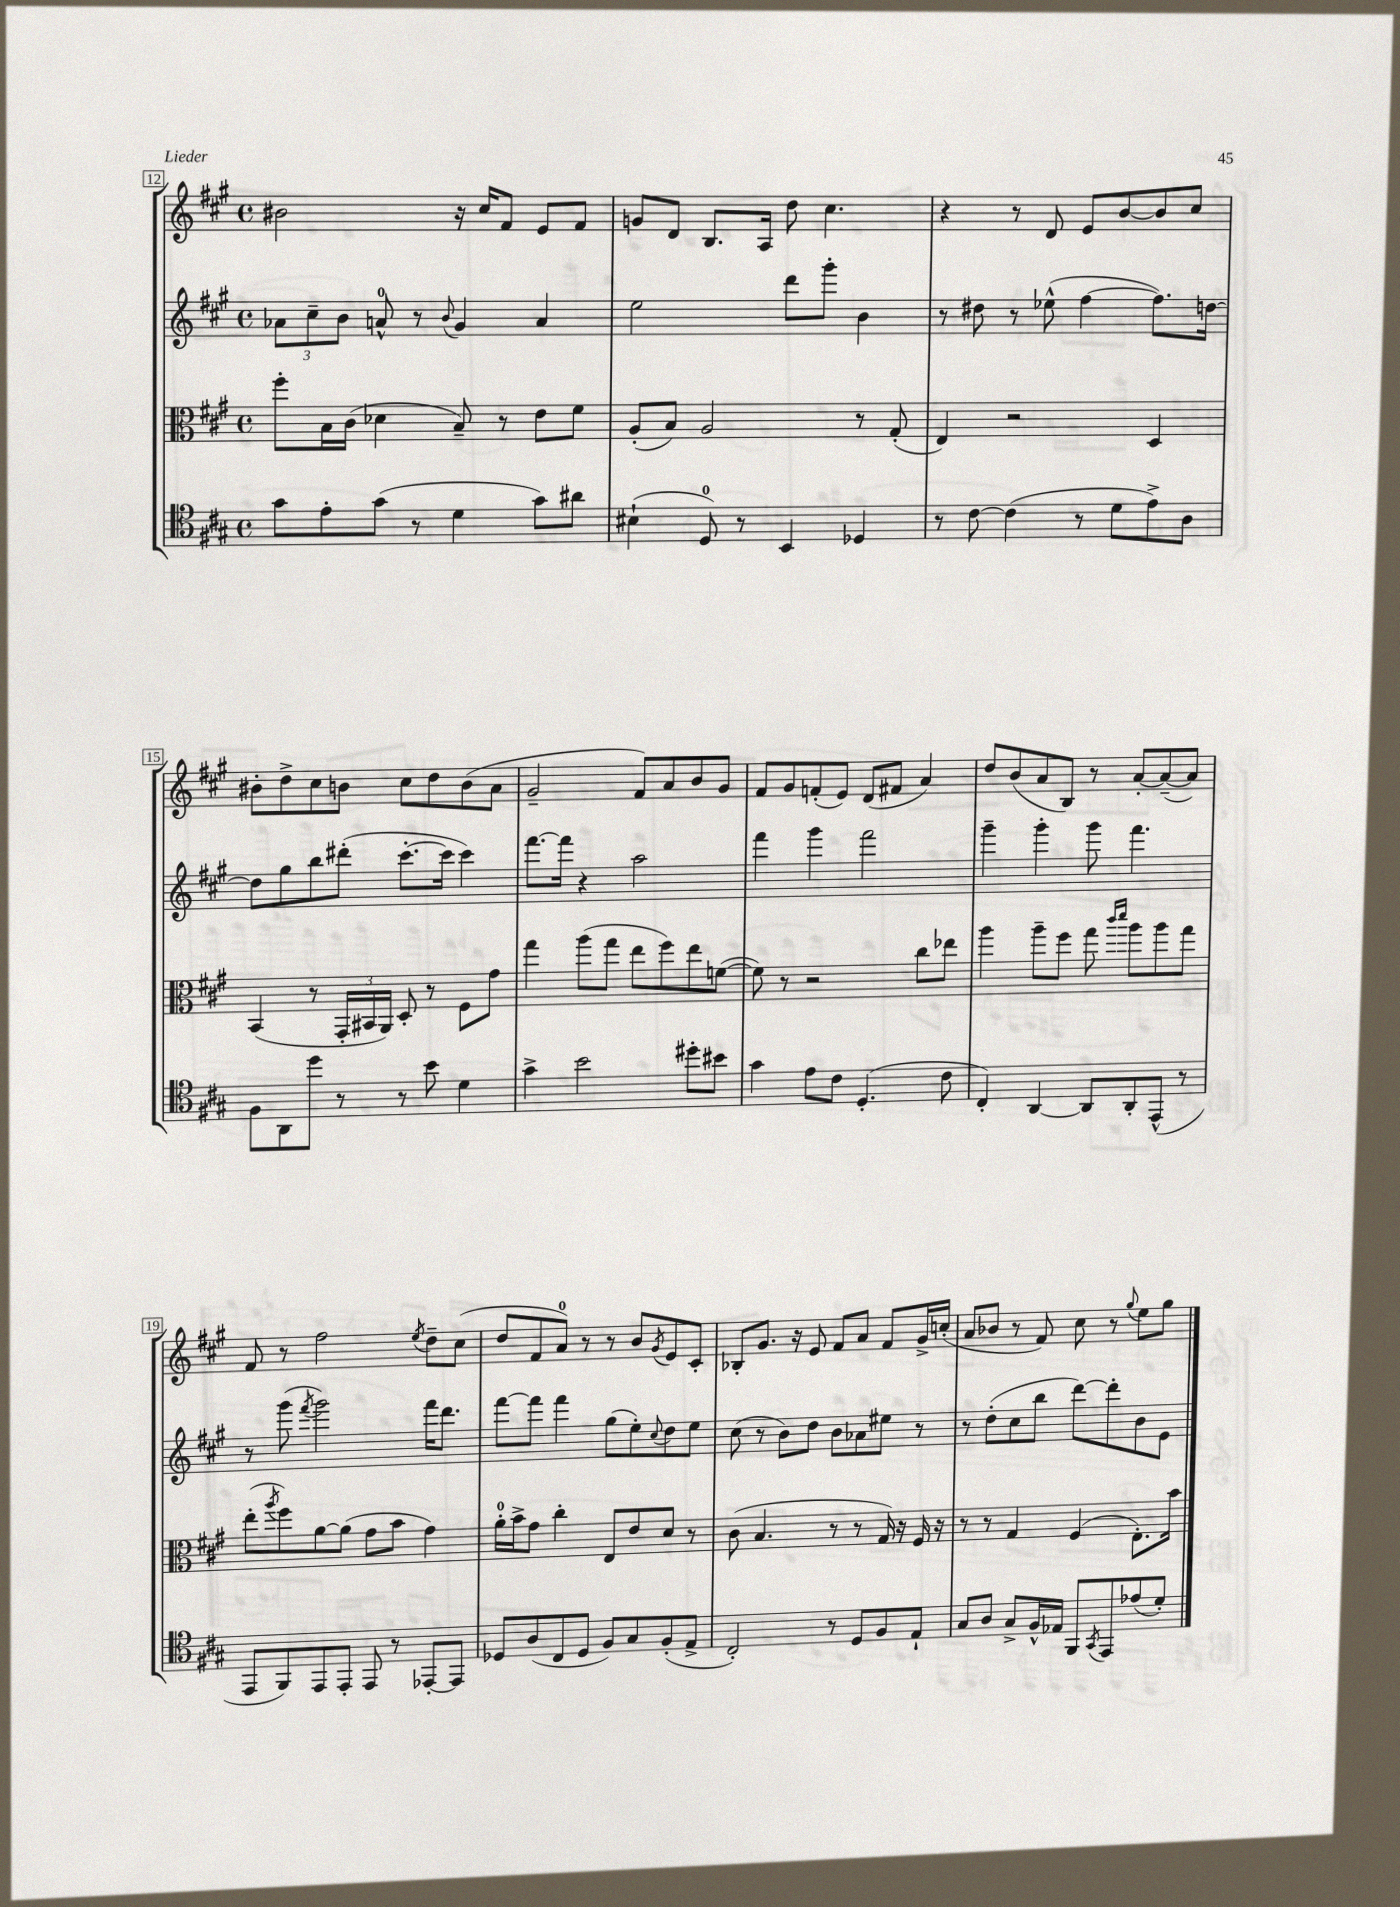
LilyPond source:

<<
\new StaffGroup <<
\new Staff = "s0" {
    \clef treble \key a \major \defaultTimeSignature \time 4/4
    bis'2 r16 cis''16 fis'8 e'8 fis'8 |
    g'8 d'8 b8. a16 d''8 cis''4. |
    r4 r8 d'8 e'8 b'8~ b'8 cis''8 |
    bis'8-. d''8-> cis''8 b'8 cis''8 d''8 b'8( a'8 |
    gis'2-- fis'8) a'8 b'8 gis'8 |
    fis'8 gis'8 f'8-.( e'8) d'8( fis'8 a'4) |
    d''8 b'8( a'8 b8) r8 a'8~-. a'8~--( a'8) |
    fis'8 r8 fis''2 \acciaccatura { e''8 } d''8-- cis''8( |
    d''8 fis'8 a'8-0) r8 r8 b'8 \acciaccatura { gis'8 } e'8 cis'8-. |
    bes8-. gis'8. r16 e'8 fis'8 a'8 fis'8 gis'16-> c''16-.( |
    a'8 bes'8 r8 fis'8) cis''8 r8 \appoggiatura { gis''8 } e''8 gis''8 \bar "|." |
}
\new Staff = "s1" {
    \clef treble \key a \major \defaultTimeSignature \time 4/4
    \tuplet 3/2 { aes'8 cis''8-- b'8 } a'8-0-^ r8 \appoggiatura { b'8 } gis'4 a'4 |
    e''2 d'''8 gis'''8-. b'4 |
    r8 dis''8 r8 ees''8-^( fis''4~ fis''8.) d''16~ |
    d''8 gis''8 b''8 dis'''8-.( cis'''8.~-. cis'''16 cis'''4) |
    fis'''8.~ fis'''16 r4 a''2 |
    fis'''4 gis'''4 fis'''2 |
    gis'''4-- gis'''4-. gis'''8 fis'''4. |
    r8 gis'''8( \acciaccatura { fis'''8 } gis'''2) fis'''16 d'''8. |
    fis'''8~ fis'''8 fis'''4 gis''8( e''8-.) \appoggiatura { cis''8 } d''8 e''8 |
    cis''8( r8 b'8) d''8 b'8 aes'8 eis''8 r8 |
    r8 d''8-.( cis''8 b''8 d'''8~) d'''8-. b'8 e'8 \bar "|." |
}
\new Staff = "s2" {
    \clef alto \key a \major \defaultTimeSignature \time 4/4
    fis''8-. b16 cis'16( des'4 b8--) r8 e'8 fis'8 |
    a8-.( b8) a2 r8 gis8-.( |
    e4) r2 d4 |
    b,4( r8 \tuplet 3/2 { gis,16-. bis,16 a,16) } d8-. r8 fis8 gis'8 |
    gis''4 a''8( gis''8 e''8 fis''8) e''8 f'8~( |
    f'8) r8 r2 cis''8 ees''8 |
    a''4 a''8-- fis''8 gis''8 \grace { cis'''16 d'''16 } a''8 a''8 gis''8 |
    e''8-.( \acciaccatura { a''8 } fis''8) a'8~ a'8( gis'8 b'8 gis'4) |
    a'16-0-. b'16-> gis'8 cis''4-. e8 e'8 d'8 r8 |
    cis'8( b4. r8 r8 gis16) r16 fis16 r16 |
    r8 r8 gis4 fis4( e8.-.) b'16 \bar "|." |
}
\new Staff = "s3" {
    \clef tenor \key a \major \defaultTimeSignature \time 4/4
    gis'8 e'8-. gis'8( r8 d'4 gis'8) ais'8 |
    bis4-!( d8-0) r8 b,4 des4 |
    r8 cis'8~ cis'4( r8 d'8 e'8->) a8 |
    fis8 a,8 d''8 r8 r8 b'8 d'4 |
    gis'4-> b'2 dis''8-. bis'8 |
    gis'4 e'8 cis'8 d4.-.( cis'8 |
    cis4-.) a,4~ a,8 a,8-. e,8-^( r8 |
    e,8 fis,8) e,8 e,8-. e,8 r8 ees,8~-. ees,8 |
    des8 a8( cis8 des8 fis8) gis8 fis8-.( e8-> |
    cis2-.) r8 d8 fis8 e8-! |
    gis8 a8 gis8-> fis16-^ ees16 fis,8 \acciaccatura { gis,8 } e,8 ees'8( d'8-.) \bar "|." |
}
>>
>>
\layout { \context { \Score currentBarNumber = #12 \override BarNumber.stencil = #(make-stencil-boxer 0.1 0.3 ly:text-interface::print) } }
